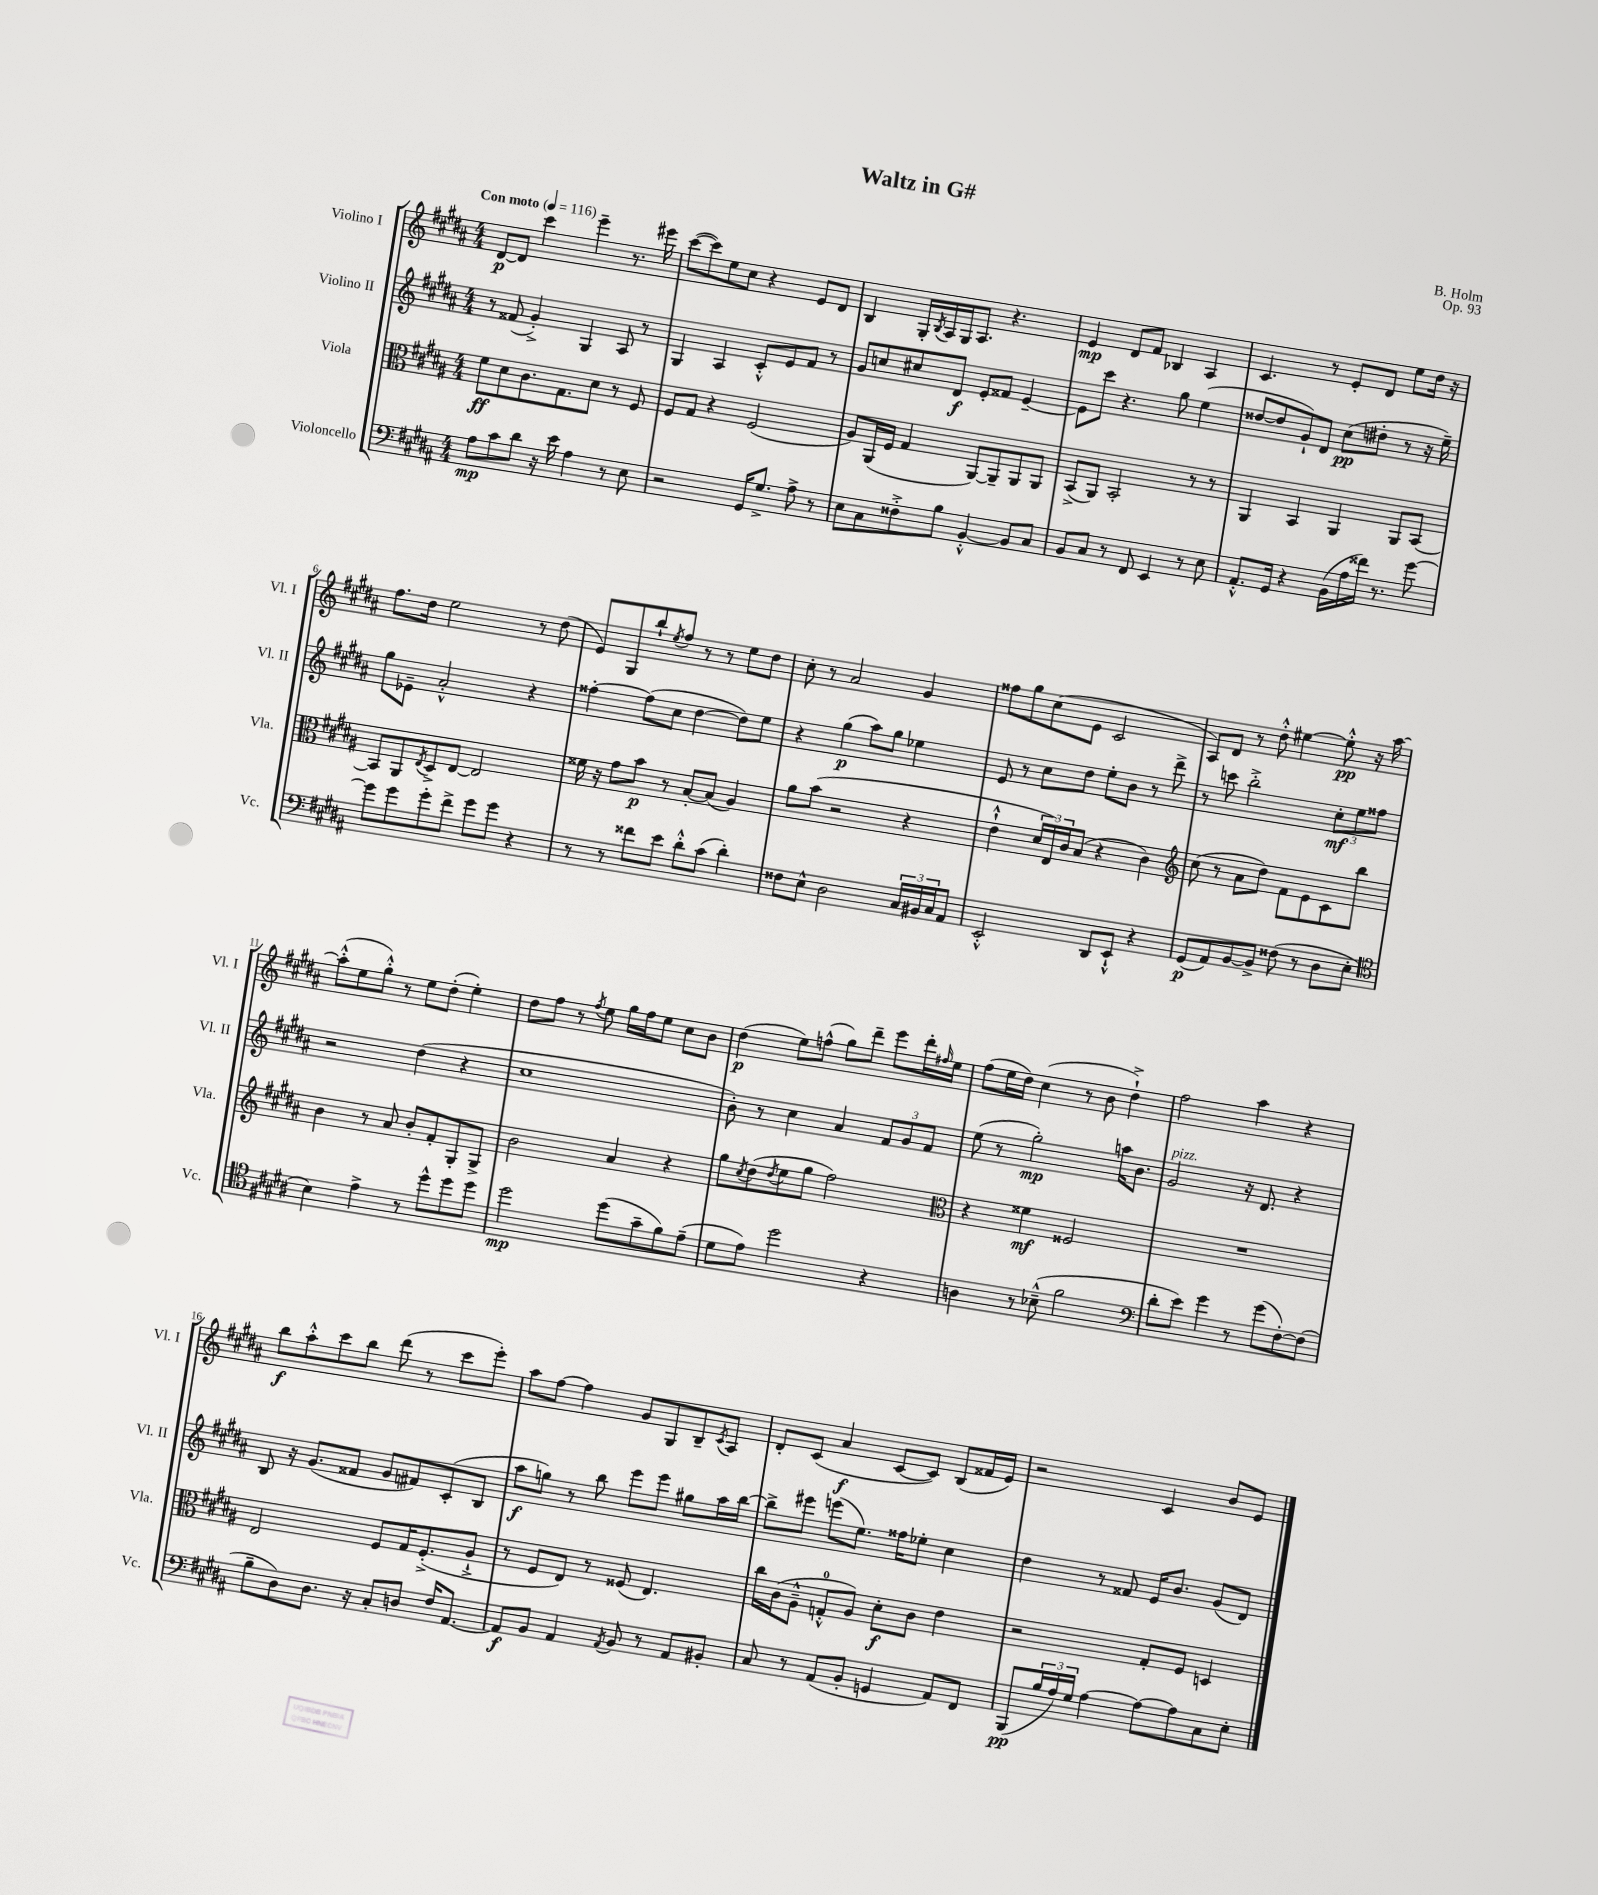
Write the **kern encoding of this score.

**kern	**kern	**kern	**kern
*staff4	*staff3	*staff2	*staff1
*clefF4	*clefC3	*clefG2	*clefG2
*k[f#c#g#d#a#]	*k[f#c#g#d#a#]	*k[f#c#g#d#a#]	*k[f#c#g#d#a#]
*M4/4	*M4/4	*M4/4	*M4/4
*MM116	*MM116	*MM116	*MM116
8A#	8f#	8r	[8d#
8c#	8d#	(8f##	8d#]
8d#	8.c#	4g#'^)	4ccc#
16r	.	.	.
16e	8.G#	.	.
4A#	.	4G#	4eee~
.	8d#	.	.
8r	8r	8A#	8.r
8E	8F#	8r	.
.	.	.	16eee#
=	=	=	=
2r	8F#	4G#	([8ccc#
.	8G#	.	8ccc#])
.	4r	4A#	8ee
.	.	.	8cc#
16GG#	(2F#	8c#'^^	4r
8.G#^	.	.	.
.	.	8e	.
8A#^	.	8f#	8e
8r	.	8r	8d#
=	=	=	=
8E	8A#)	8g#	4B
8C#	(16AA#	8cc	.
.	16F#	.	.
8F##'^	4G#	8cc#	16G#'
.	.	.	8qB
.	.	.	16A#
8B	.	8d#	16G#
.	.	.	8.A#
[4BB'^^	[8AA#)	8e'	.
.	8AA#~]	8f##	4.r
8BB]	8AA#	[4e~	.
8C#	8AA#	.	.
=	=	=	=
8BB	(8BB^	8e]	4e
8C#	8AA#)	8ccc#	.
8r	2BB'	4.r	8d#
8FF#	.	.	8f#
4EE	.	.	4B-
.	.	8gg#	.
8r	8r	(4ee	4A#
8E	8r	.	.
=	=	=	=
8.AA#'^^	4AA#	[8dd##	4.c#
.	.	8dd##]	.
16GG#	.	.	.
4r	4BB	8g#`)	.
.	.	8d#	8r
(16BB	4AA#	(8cc#	8e'
16A#	.	.	.
16f##)	.	8dd#'	8d#
8.r	.	.	.
.	8AA#	8r	8ee
[8g#	[8BB	16r	16dd#
.	.	16ee~)	16r
=	=	=	=
8g#]	8BB]	8gg#	8.ff#
8g#	8AA#	8e-~	.
.	.	.	16dd#
.	8qE	.	.
8g#'	8D#^	2a#'^^	2ee
8f#^	[8E	.	.
8g#	2E]	.	.
8g#	.	.	.
4r	.	4r	8r
.	.	.	(8dd#
=	=	=	=
8r	16f##	[4ff##'	8e)
.	16r	.	.
8r	8g#	.	8G#
8f##	8b	(8ff##]	8bb`
.	.	.	8qee
8e	8r	8cc#	8ff#
8d#'^^	[8B'	[4dd#	8r
(8c#	(8B]	.	8r
4d#')	4A#)	8dd#])	8ee
.	.	8ee	8dd#
=	=	=	=
8F##	8a#	4r	8cc#'
8E^^	(8b	.	8r
2D#	2r	(4gg#	2a#
.	.	8aa#)	.
.	.	8gg#	.
24C#	4r	4ee-	4g#
24BB#	.	.	.
24C#	.	.	.
8AA#	.	.	.
=	=	=	=
2EE'^^	4e`^^	8e	8ff##
.	.	8r	8gg#
.	24d#	8cc#	(8cc#
.	24E)	.	.
.	24c#	.	.
.	(8B	8dd#	8e
8DD#	4r	8ee'	2c#
8EE`^^	.	8b	.
4r	4c#)	8r	.
.	.	8ddd#^	.
=	=	=	=
*	*clefG2	*	*
(8GG#	(8cc#	8r	8A#)
8AA#)	8r	8ccc	8d#
[8BB	8a#	2bb'^	8r
8BB^]	8dd#)	.	8dd#'^^
(8F##	8f#	.	[4ee#
8r	8e	.	.
8D#	8c#	12cc#'	8ee#'^^]
.	.	12ee	.
8E'	8bb	.	16r
.	.	12ff##	.
.	.	.	[16aa#
=	=	=	=
*clefC4	*	*	*
4B)	4b	2r	(8aa#'^^]
.	.	.	8ee
4e^	8r	.	8gg#'^^)
.	8a#	.	8r
8r	8b'	(4dd#	8ee
8dd#^^	8f#'	.	(8dd#'
8dd#	8G#'	4r	4ee')
8dd#	8G#^	.	.
=	=	=	=
2dd#	2b	1cc#	8dd#
.	.	.	8ff#
.	.	.	8r
.	.	.	8qff#
.	.	.	8ee
(8dd#	4a#	.	16gg#
.	.	.	16ff#
8g#~	.	.	8ee
8f#)	4r	.	8cc#
(8e~	.	.	8b
=	=	=	=
8d#	8gg#	8b')	(4dd#
.	8qcc#	.	.
8e)	(8dd#	8r	.
.	8qdd#	.	.
2dd#	8ee	4cc#	8ee)
.	8gg#	.	(8ff^^
.	2ff#)	4a#	8gg#)
.	.	.	8ddd#~
4r	.	12f#	8eee
.	.	12g#	.
.	.	.	16ddd#'
.	.	12f#	.
.	.	.	16qqff#
.	.	.	16ee
=	=	=	=
*	*clefC3	*	*
4A	4r	(8ee	(8ff#
.	.	8r	16ee
.	.	.	16dd#)
8r	4f##	2gg#')	(4cc#
(8B-~^^	.	.	.
2f#	2F##	.	8r
.	.	.	8b
.	.	16aa	4dd#`^)
.	.	8.b	.
=	=	=	=
*clefF4	*	*	*
8d#'	1r	2g#	2ff#
8e)	.	.	.
4g#	.	.	.
8r	.	16r	4aa#
.	.	8.d#	.
(8g#	.	.	.
[8F#')	.	4r	4r
(8F#]	.	.	.
=	=	=	=
8B~	2E	8B	8bb
8D#)	.	16r	8aa#'^^
.	.	(8.g#	.
8.D#	.	.	8ccc#
.	.	8f##	8bb
16r	.	.	.
8C#'	8F#	8g#	(8ddd#
8D	16G#	8f#)	8r
.	(8.F#'^	.	.
16F#	.	(8c#'	8ccc#
[8.AA#	.	.	.
.	8A#`^	8B	8eee')
=	=	=	=
8AA#]	8r	8aa#	8aa#
8BB	8F#	8gg)	[8ff#
4AA#	8E)	8r	4ff#]
.	8r	8bb	.
8qAA#	.	.	.
8BB	(8F##	8eee	8g#
8r	4.E)	8eee	8G#
8AA#	.	8gg#	8B~
.	.	.	8qc#
8BB#'	.	16aa#	8A#
.	.	[16bb	.
=	=	=	=
8C#	16cc#	8bb^]	8d#'
.	(16c#	.	.
8r	8A#~^^	8eee#	(8c#
(8AA#	8G'^^	(8eee	4a#
8BB'	8A#)	8.ee)	.
4GG	8d#'	.	[8c#
.	.	16ff##	.
.	8c#	8ee-'	8c#])
8AA#)	4e	4cc#	(8B
8FF#	.	.	16f##
.	.	.	16e)
=	=	=	=
(8BBB	2r	4dd#	2r
24B	.	.	.
24A#)	.	.	.
24G#	.	.	.
[4A#	.	8r	.
.	.	8f##	.
8A#_	8G#'	16e	4c#
.	.	8.b	.
8A#]	8F#	.	.
8C#	4D	(8g#	8b
8E'	.	8d#)	8e
==	==	==	==
*-	*-	*-	*-
